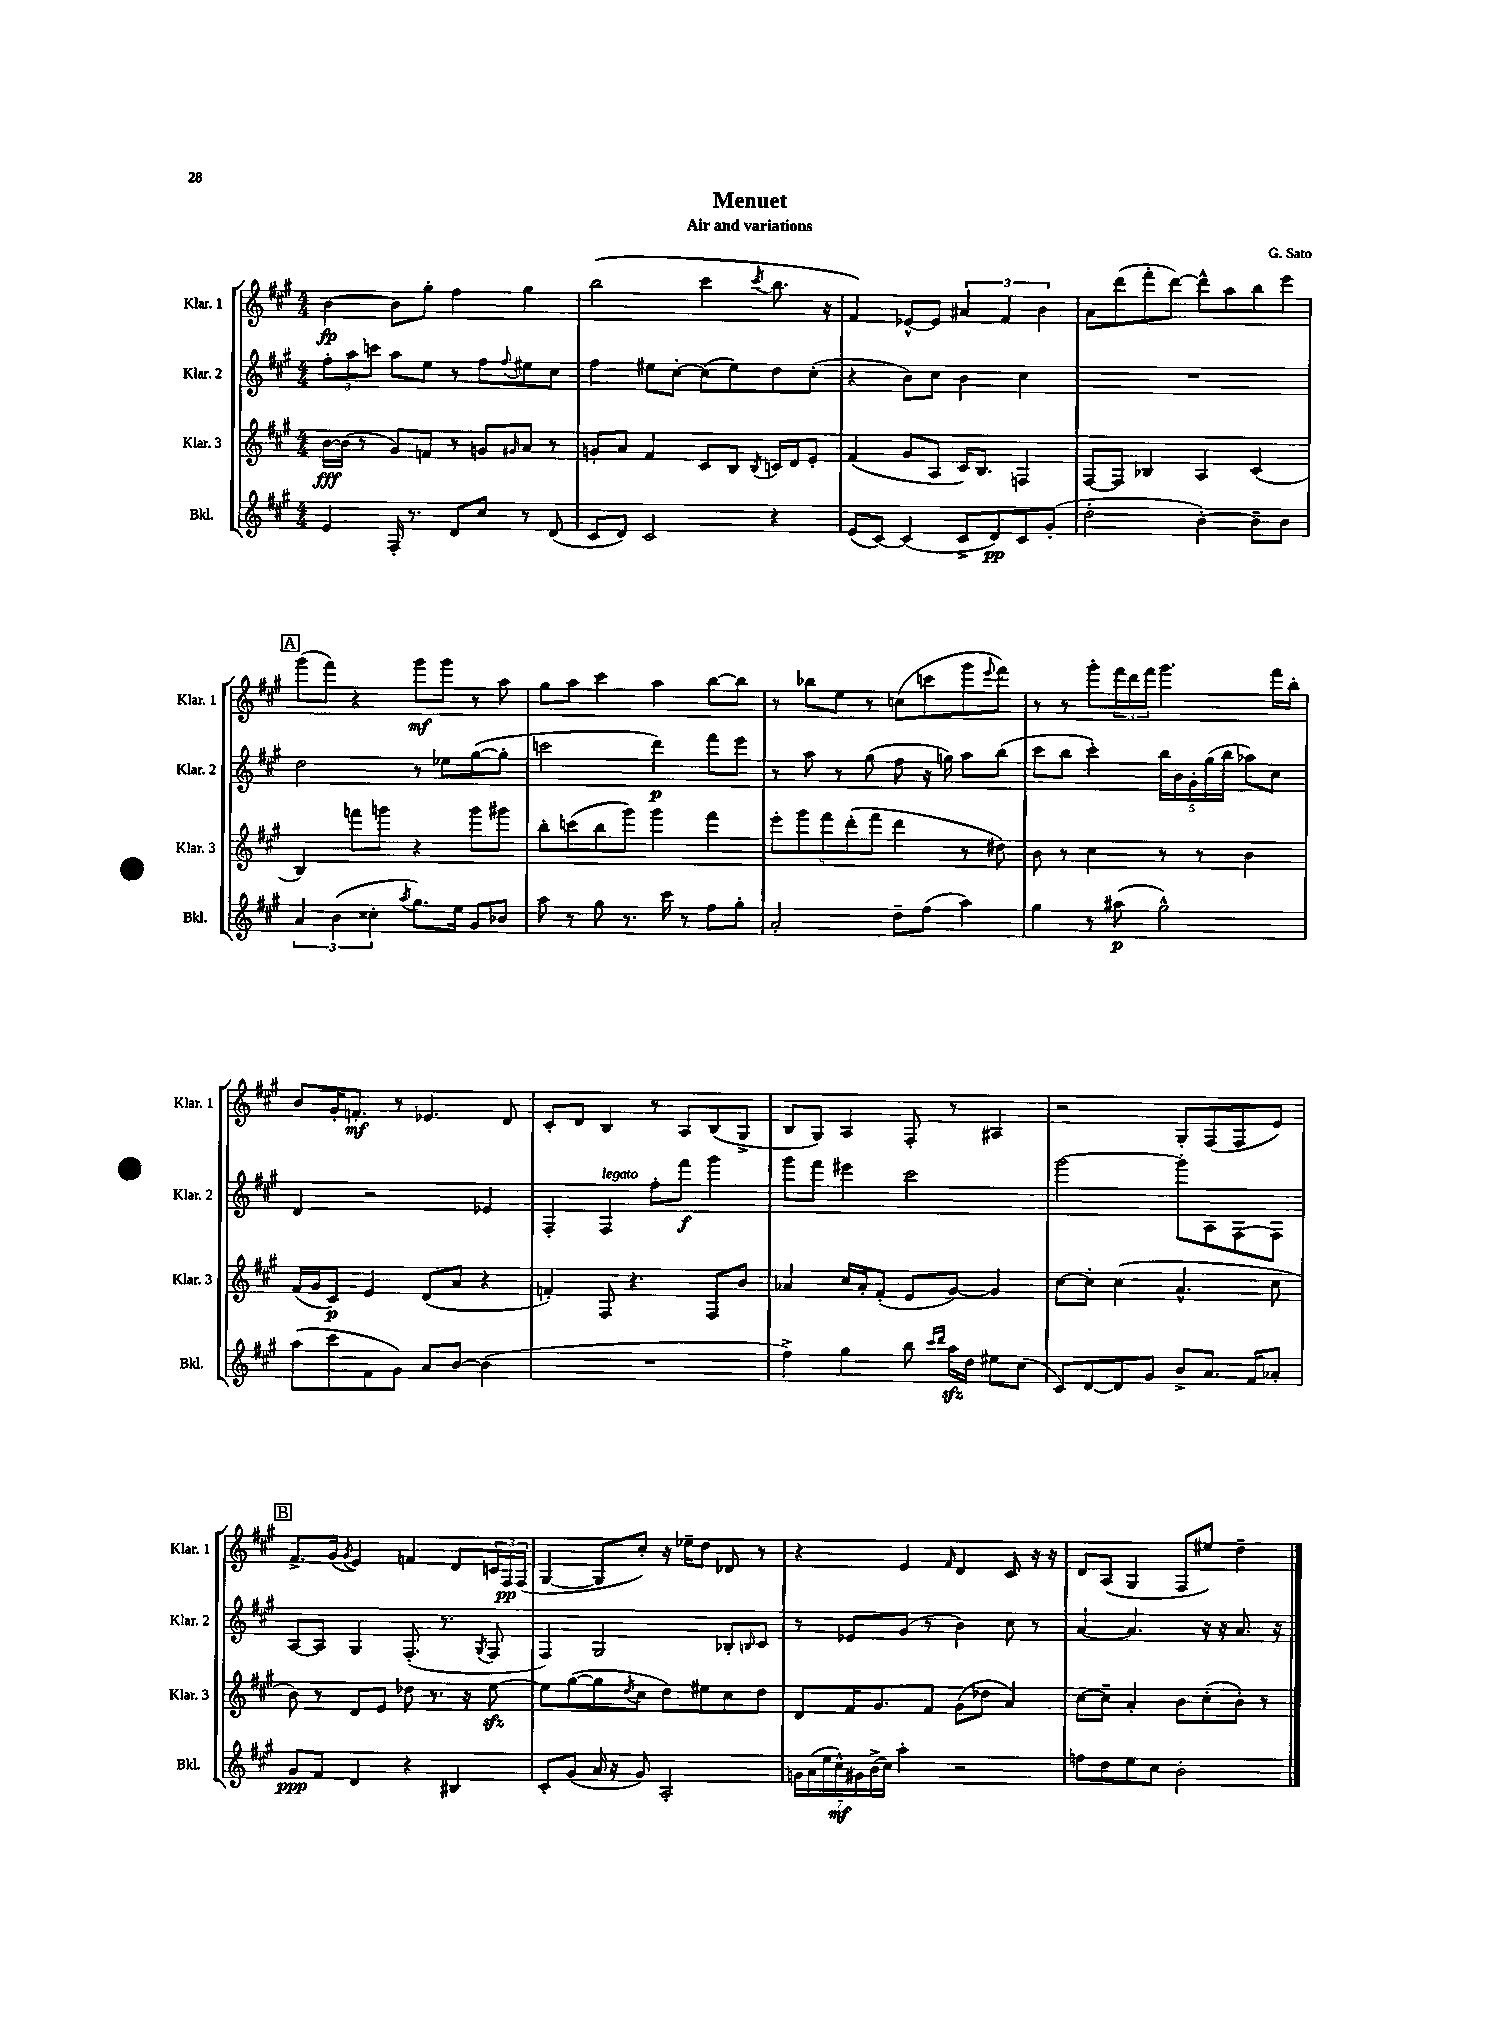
\header { title = "Menuet" composer = "G. Sato" subtitle = "Air and variations" }
<<
\new StaffGroup <<
\new Staff = "s0" \with { instrumentName = "Klar. 1" shortInstrumentName = "Klar. 1" } {
    \clef treble \key a \major \numericTimeSignature \time 4/4
    b'4~\fp b'8 gis''8-. fis''4 gis''4 |
    b''2( cis'''4 \acciaccatura { cis'''8 } b''8. r16 |
    fis'4) ees'8~-^ ees'8 \tuplet 3/2 { ais'4 fis'4 b'4 } |
    a'8 d'''8( fis'''8-. d'''8~) d'''8-^ a''8 b''8 e'''8 |
    \mark \markup { \box "A" } gis'''8( fis'''8) r4 gis'''8\mf gis'''8 r8 a''8 |
    gis''8 a''8 cis'''4 a''4 b''8~ b''8 |
    r8 bes''8 e''8 r8 c''8( c'''8 gis'''8 \appoggiatura { e'''8 } fis'''8) |
    r8 r8 gis'''8-. \tuplet 3/2 { fis'''16 d'''16 fis'''16 } gis'''4. fis'''16 b''16-. |
    b'8 gis'16-. f'8.-.\mf r8 ees'4. d'8 |
    cis'8-. d'8 b4 r8 a8 b8( gis8-> |
    b8 gis8) a4 fis8-. r8 ais4 |
    r2 gis8-. fis8( fis8 e'8) |
    \mark \markup { \box "B" } fis'8.-> gis'16( \acciaccatura { gis'8 } e'4) f'4 d'8 \tuplet 3/2 { c'16 fis16\pp fis16( } |
    gis4~ gis8 cis''8-.) r16 ees''16-- d''8 des'8 r8 |
    r4 e'4 \grace { fis'16 } d'4 cis'8 r16 r16 |
    d'8 a8( gis4 fis8 eis''8) d''4-- \bar "|." |
}
\new Staff = "s1" \with { instrumentName = "Klar. 2" shortInstrumentName = "Klar. 2" } {
    \clef treble \key a \major \numericTimeSignature \time 4/4
    \tuplet 3/2 { fis''8-. a''8 c'''8 } a''8 e''8 r8 fis''8 \appoggiatura { fis''8 } eis''8 cis''8 |
    fis''4 eis''8 cis''8~-. cis''8( eis''8) d''8 cis''8-.( |
    r4 b'8) cis''8 b'4 cis''4 |
    R1 |
    \mark \markup { \box "A" } d''2 r8 ees''8 gis''8~( gis''8-. |
    c'''2 d'''4\p) fis'''8 e'''8 |
    r8 a''8 r8 gis''8( fis''8 r16 g''16) a''8 b''8( |
    cis'''8 b''8 cis'''4-.) \tuplet 5/4 { b''16 b'16 gis'16-. gis''16( b''16 } aes''8) cis''8 |
    d'4 r2 ees'4 |
    fis4-. fis4^\markup { \italic "legato" } fis''8-. fis'''8\f gis'''4 |
    gis'''8 fis'''8 eis'''4 cis'''2 |
    gis'''2~ gis'''8-. a8 fis8~ fis8 |
    \mark \markup { \box "B" } a8~ a8 gis4 fis8.-.( r8. \acciaccatura { gis8 } fis8 |
    fis4) gis2 bes8-. \grace { b16 } cis'8 |
    r8 ees'8 gis'8( r8 b'4) cis''8 r8 |
    a'4~ a'4. r16 r16 a'8. r16 \bar "|." |
}
\new Staff = "s2" \with { instrumentName = "Klar. 3" shortInstrumentName = "Klar. 3" } {
    \clef treble \key a \major \numericTimeSignature \time 4/4
    b'16~\fff b'16( r8 gis'8) f'8 r8 g'8 \grace { gis'16 } a'8 r8 |
    g'8-. a'8 fis'4 cis'8 b8 \acciaccatura { b8 } c'16 d'16 e'8-. |
    fis'4( gis'8 a8 cis'16) b8. f4 |
    fis8~ fis8 bes4 a4 cis'4( |
    \mark \markup { \box "A" } b4) f'''8 g'''8 r4 g'''8 gis'''8 |
    b''8-. c'''8( b''8 gis'''8) gis'''4 fis'''4 |
    \tuplet 5/4 { e'''8-. gis'''8 fis'''8 d'''8-.( fis'''8 } d'''4 r8 dis''8) |
    b'8 r8 cis''4 r8 r8 b'4 |
    fis'16( gis'16 cis'8\p) e'4 d'8( a'8 r4 |
    f'4-.) fis8 r4. fis8 b'8 |
    aes'4 cis''16 aes'16-. fis'8-.( e'8 gis'8~) gis'4 |
    cis''8~ cis''8-. cis''4( a'4.-^ cis''8 |
    \mark \markup { \box "B" } b'8) r8 d'8 e'8 des''8 r8. r16 e''8~\sfz |
    e''8 gis''8~( gis''8 \acciaccatura { d''8 } cis''8 d''8) eis''8 cis''8 d''8 |
    d'8 fis'16 gis'8. fis'8 gis'8( des''8 a'4) |
    cis''8~ cis''8-- a'4-. b'8 cis''8-.( b'8-.) r8 \bar "|." |
}
\new Staff = "s3" \with { instrumentName = "Bkl." shortInstrumentName = "Bkl." } {
    \clef treble \key a \major \numericTimeSignature \time 4/4
    e'4 fis16-. r8. d'8 cis''8 r8 d'8( |
    cis'8 d'8) cis'2 r4 |
    e'8( cis'8~) cis'4( cis'8-> d'8\pp) cis'8 gis'8-.( |
    d''2-. b'4~-.) b'8-- b'8 |
    \mark \markup { \box "A" } \tuplet 3/2 { a'4 b'4( cisis''4-. } \acciaccatura { a''8 } gis''8.) e''16 gis'8 bes'8 |
    a''8 r8 gis''8 r8. cis'''16 r8 fis''8 gis''8-. |
    a'2-. d''8-- fis''8( a''4) |
    gis''4 r8 ais''8\p( gis''2-^) |
    a''8( cis'''8 fis'8 gis'8) a'8 b'8~ b'4( |
    R1 |
    fis''4->) gis''4 b''8 \grace { cis'''16 d'''16 } a''16\sfz d''16 eis''8 cis''8( |
    cis'8) d'8~ d'8 gis'8 b'8-> a'8. fis'16 aes'8-. |
    \mark \markup { \box "B" } gis'8\ppp fis'8 d'4 r4 bis4 |
    cis'8-. gis'8( a'16 r16 gis'8) a2-. |
    \tuplet 7/4 { g'16 a'16( e''16 cis''16-^\mf) gis'16 b'16->( cis''16) } a''4-. r2 |
    f''8 d''8 e''8 cis''8 b'2-. \bar "|." |
}
>>
>>
\layout { \context { \Score \remove "Bar_number_engraver" } }
